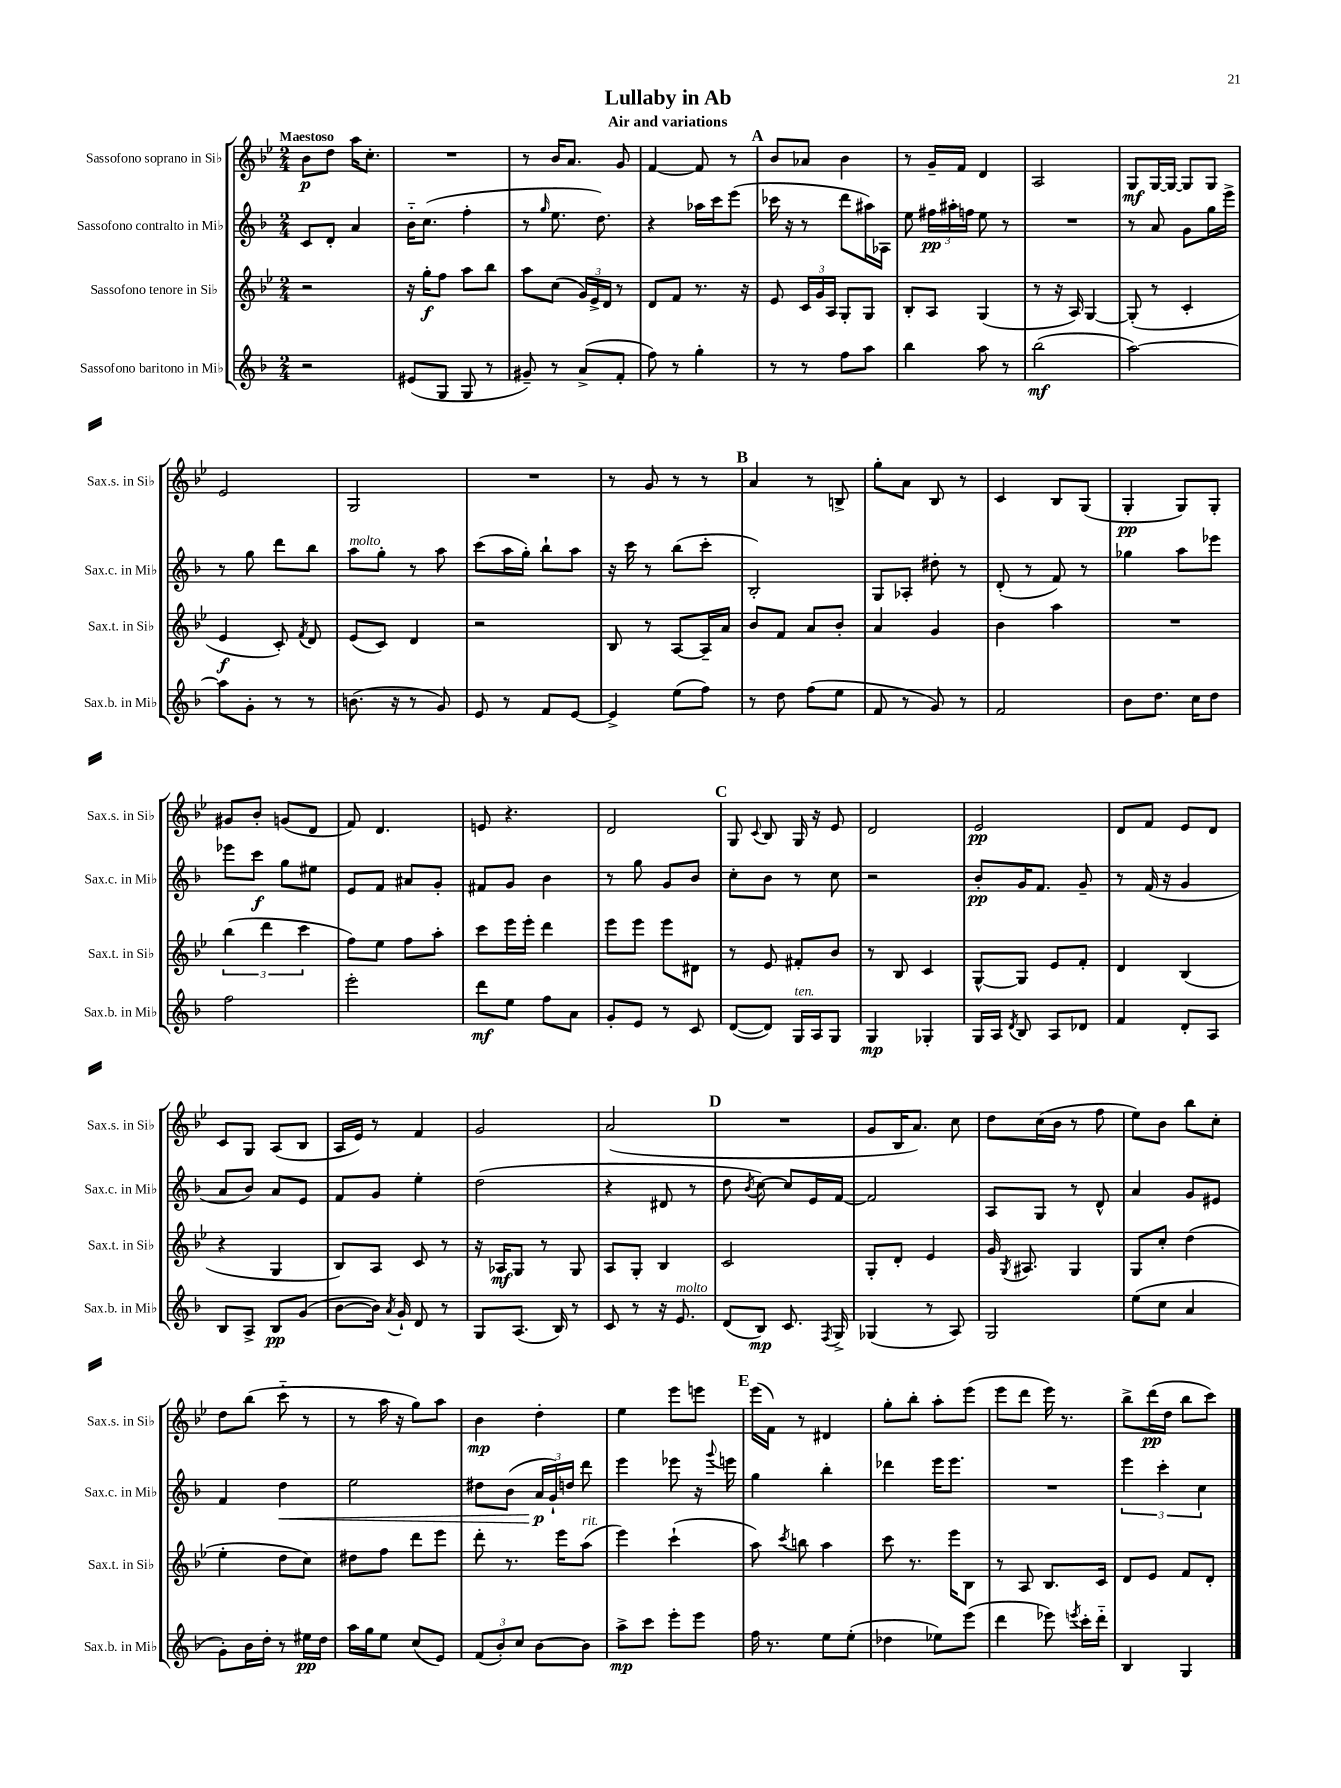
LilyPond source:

\header { title = "Lullaby in Ab" subtitle = "Air and variations" }
<<
\new StaffGroup <<
\new Staff = "s0" \with { instrumentName = "Sassofono soprano in Sib" shortInstrumentName = "Sax.s. in Sib" } {
    \clef treble \key bes \major \numericTimeSignature \time 2/4 \tempo "Maestoso"
    \autoBeamOff bes'8[\p d''8] a''16[ c''8.]-. |
    R2 |
    r8 bes'16[ a'8.] g'8 |
    f'4~ f'8 r8 |
    \mark \markup { \bold "A" } bes'8[ aes'8] bes'4 |
    r8 g'16[-- f'16] d'4 |
    a2 |
    g8[\mf g16~ g16]~ g8[ g8] |
    ees'2 |
    g2 |
    R2 |
    r8 g'8 r8 r8 |
    \mark \markup { \bold "B" } a'4 r8 b8-> |
    g''8[-. a'8] bes8 r8 |
    c'4 bes8[ g8]( |
    g4-.\pp g8[) g8]-. |
    gis'8[ bes'8]-. g'8[( d'8] |
    f'8) d'4. |
    e'8 r4. |
    d'2 |
    \mark \markup { \bold "C" } g8 \appoggiatura { c'8 } bes8 g16 r16 ees'8 |
    d'2 |
    ees'2\pp |
    d'8[ f'8] ees'8[ d'8] |
    c'8[ g8] a8[( bes8] |
    a16[ ees'16]) r8 f'4 |
    g'2 |
    a'2( |
    \mark \markup { \bold "D" } R2 |
    g'8[ bes16 a'8.]) c''8 |
    d''8[ c''16( bes'16] r8 f''8 |
    ees''8[) bes'8] bes''8[ c''8]-. |
    d''8[ bes''8]( c'''8-_ r8 |
    r8 a''16 r16 g''8[) a''8] |
    bes'4\mp d''4-. |
    ees''4 ees'''8[ e'''8] |
    \mark \markup { \bold "E" } ees'''16[( f'16]) r8 dis'4 |
    g''8[-. bes''8]-. a''8[-. ees'''8]( |
    ees'''8[ d'''8] ees'''16) r8. |
    bes''8[-> d'''16\pp( d''16] bes''8[ c'''8]) \bar "|." |
}
\new Staff = "s1" \with { instrumentName = "Sassofono contralto in Mib" shortInstrumentName = "Sax.c. in Mib" } {
    \clef treble \key f \major \numericTimeSignature \time 2/4
    \autoBeamOff c'8[ d'8]-. a'4 |
    bes'16[-_ c''8.]( f''4-. |
    r8 \grace { g''16 } e''8. d''8.) |
    r4 aes''16[ c'''16 e'''8]( |
    \mark \markup { \bold "A" } ces'''16 r16 r8 d'''8[ ais''16) aes16] |
    e''8 \tuplet 3/2 { fis''16[\pp ais''16-. f''16] } e''8 r8 |
    R2 |
    r8 a'8 g'8[ g''16 e'''16]-> |
    r8 g''8 d'''8[ bes''8] |
    a''8[^\markup { \italic "molto" } g''8]-. r8 a''8 |
    c'''8[( a''16 g''16]-.) bes''8[-! a''8] |
    r16 c'''16 r8 bes''8[( c'''8]-. |
    \mark \markup { \bold "B" } bes2-.) |
    g8[ aes8]-. dis''8-. r8 |
    d'8-.( r8 f'8) r8 |
    ges''4 a''8[ ees'''8] |
    ees'''8[ c'''8]\f g''8[ eis''8] |
    e'8[ f'8] ais'8[ g'8]-. |
    fis'8[ g'8] bes'4 |
    r8 g''8 g'8[ bes'8] |
    \mark \markup { \bold "C" } c''8[-. bes'8] r8 c''8 |
    r2 |
    bes'8[-.\pp g'16 f'8.] g'8-- |
    r8 f'16( r16 g'4 |
    a'8[ bes'8]) a'8[ e'8] |
    f'8[ g'8] e''4-. |
    d''2( |
    r4 dis'8 r8 |
    \mark \markup { \bold "D" } d''8 \acciaccatura { bes'8 } c''8~) c''8[ e'16 f'16]~ |
    f'2 |
    a8[ g8] r8 d'8-^ |
    a'4 g'8[ eis'8] |
    f'4 d''4\< |
    e''2 |
    dis''8[ bes'8]( \tuplet 3/2 { a'16[\p\! g'16-!) d''16] } d'''8 |
    e'''4 ees'''8 r16 \appoggiatura { g'''8 } e'''16 |
    \mark \markup { \bold "E" } g''4 bes''4-. |
    des'''4 e'''16[ e'''8.] |
    R2 |
    \tuplet 3/2 { e'''4 c'''4-. c''4 } \bar "|." |
}
\new Staff = "s2" \with { instrumentName = "Sassofono tenore in Sib" shortInstrumentName = "Sax.t. in Sib" } {
    \clef treble \key bes \major \numericTimeSignature \time 2/4
    \autoBeamOff r2 |
    r16 g''16[-.\f f''8] a''8[ bes''8] |
    a''8[ c''8]( \tuplet 3/2 { g'16[) ees'16-> d'16] } r8 |
    d'8[ f'8] r8. r16 |
    \mark \markup { \bold "A" } ees'8 \tuplet 3/2 { c'16[ g'16 a16] } g8[-. g8] |
    bes8[-. a8] g4( |
    r8 r16 a16) g4~ |
    g8-.( r8 c'4-. |
    ees'4\f c'8-.) \acciaccatura { f'8 } d'8 |
    ees'8[( c'8]) d'4 |
    r2 |
    bes8 r8 a8[~ a16-- a'16] |
    \mark \markup { \bold "B" } bes'8[ f'8] a'8[ bes'8]-. |
    a'4 g'4 |
    bes'4 a''4 |
    R2 |
    \tuplet 3/2 { bes''4( d'''4 c'''4 } |
    f''8[) ees''8] f''8[ a''8]-. |
    c'''8[ ees'''16 ees'''16]-. d'''4 |
    ees'''8[ ees'''8] ees'''8[ dis'8] |
    \mark \markup { \bold "C" } r8 ees'8 fis'8[-. bes'8] |
    r8 bes8 c'4 |
    g8[~-^ g8] ees'8[ f'8]-. |
    d'4 bes4( |
    r4 g4 |
    bes8[) a8] c'8 r8 |
    r16 aes16[\mf g8] r8 g8 |
    a8[ g8]-. bes4 |
    \mark \markup { \bold "D" } c'2 |
    g8[-. d'8]-. ees'4 |
    g'16 \acciaccatura { g8 } ais8. g4 |
    g8[ c''8]-. d''4( |
    ees''4-. d''8[ c''8]) |
    dis''8[ f''8] d'''8[ ees'''8] |
    d'''8-. r8. ees'''16[ a''8]^\markup { \italic "rit." }( |
    ees'''4) c'''4-!( |
    \mark \markup { \bold "E" } a''8) \acciaccatura { c'''8 } b''8 a''4 |
    c'''8 r8. ees'''16[ bes8] |
    r8 a8 bes8.[ c'16] |
    d'8[ ees'8] f'8[ d'8]-. \bar "|." |
}
\new Staff = "s3" \with { instrumentName = "Sassofono baritono in Mib" shortInstrumentName = "Sax.b. in Mib" } {
    \clef treble \key f \major \numericTimeSignature \time 2/4
    \autoBeamOff r2 |
    eis'8[( g8] g8 r8 |
    gis'8--) r8 a'8[->( f'8]-. |
    f''8) r8 g''4-. |
    \mark \markup { \bold "A" } r8 r8 f''8[ a''8] |
    bes''4 a''8 r8 |
    bes''2\mf( |
    a''2~) |
    a''8[ g'8]-. r8 r8 |
    b'8.( r16 r8 g'8) |
    e'8 r8 f'8[ e'8]~ |
    e'4-> e''8[( f''8]) |
    \mark \markup { \bold "B" } r8 d''8 f''8[( e''8] |
    f'8 r8 g'8) r8 |
    f'2 |
    bes'8[ d''8.] c''16[ d''8] |
    f''2 |
    e'''2-. |
    d'''8[\mf e''8] f''8[ a'8] |
    g'8[-. e'8] r8 c'8 |
    \mark \markup { \bold "C" } d'8[~( d'8]) g16[^\markup { \italic "ten." } a16 g8] |
    g4\mp ges4-. |
    g16[ a16] \acciaccatura { d'8 } bes8 a8[ des'8] |
    f'4 d'8[-. a8] |
    bes8[ a8]-> bes8[\pp g'8]( |
    bes'8[~ bes'16]) \acciaccatura { a'8 } g'16-! d'8 r8 |
    g8[ a8.]( bes16) r8 |
    c'8 r8 r16 e'8.^\markup { \italic "molto" } |
    \mark \markup { \bold "D" } d'8[( bes8]\mp) c'8. \acciaccatura { f8 } g16-> |
    ges4( r8 a8) |
    g2 |
    e''8[( c''8] a'4 |
    g'8[-.) bes'16 d''16]-. r8 eis''16[\pp d''16] |
    a''16[ g''16 e''8] c''8[( e'8]) |
    \tuplet 3/2 { f'8[( bes'8-.) c''8] } bes'8[~ bes'8] |
    a''8[->\mp c'''8] e'''8[-. e'''8] |
    \mark \markup { \bold "E" } f''16 r8. e''8[ e''8]-.( |
    des''4 ees''8[) e'''8]( |
    d'''4 ees'''8) \acciaccatura { e'''8 } c'''16[-. d'''16]-_ |
    bes4 g4 \bar "|." |
}
>>
>>
\layout { \context { \Score \remove "Bar_number_engraver" } }
